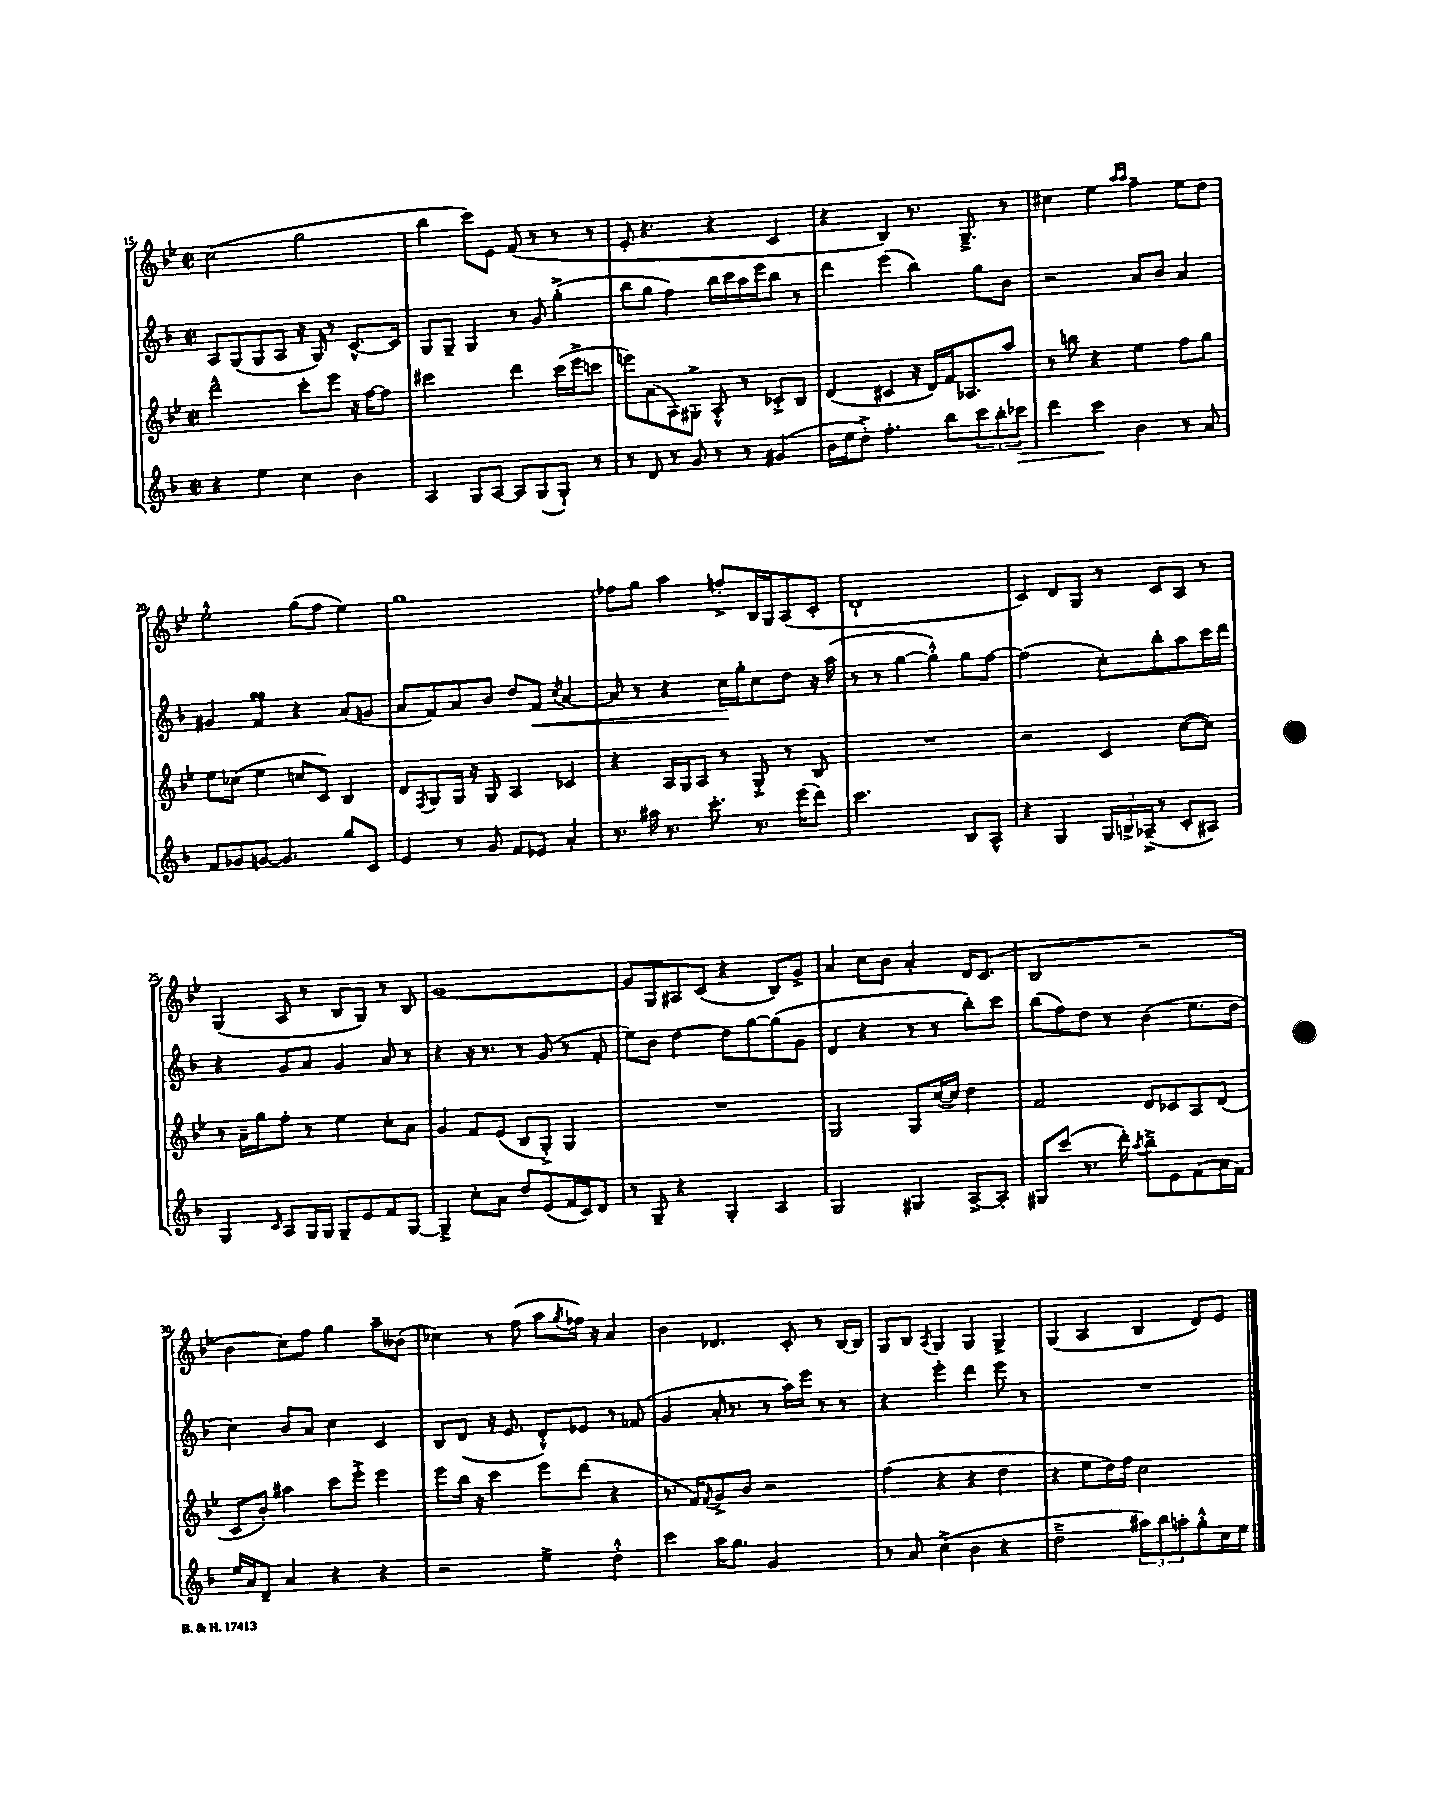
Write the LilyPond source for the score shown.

<<
\new StaffGroup <<
\new Staff = "s0" {
    \clef treble \key bes \major \defaultTimeSignature \time 2/2
    c''2( g''2 |
    bes''4 c'''8) ees'8 f'8( r8 r8 r8 |
    ees'8-. r4. r4 c'4 |
    r4 bes4) r8. g8.---> r8 |
    cis''4 ees''4 \grace { a''16 a''16 } f''4-- ees''8 d''8 |
    ees''2-.-^ g''8( f''8 ees''4) |
    g''1 |
    fes''8 g''8 a''4 f''8-.-> bes16 g16 a8( c'8-. |
    d'1-! |
    c'4) d'8 g8 r8 c'8 a8 r8 |
    g4( a8 r8 bes8 g8) r8 bes8 |
    g'1~ |
    g'8 g8 ais8 c'8( r4 bes8) g'8-> |
    a'4 c''8 bes'8 a'4-. d'16 c'8.( |
    bes2 r2 |
    bes'4 c''8) f''8 g''4 a''8-- beses'8( |
    ces''4) r8 f''8( a''8 \acciaccatura { g''8 } fes''16) r16 a'4 |
    bes'4 des'4. c'8-. r8 bes16~ bes16 |
    g8 bes8 \acciaccatura { a8 } g4 g4 g4-> |
    g4( a4 bes4 d'8) ees'8 \bar "|." |
}
\new Staff = "s1" {
    \clef treble \key f \major \defaultTimeSignature \time 2/2
    a8 g8( g8 a8 r16 g16) r8 c'8.~-^ c'16 |
    g8 g8-- g4 r8 g'8 g''4-.->( |
    bes''8 g''8 f''4) bes''16 c'''16 a''16 e'''16 bes''8 r8 |
    d'''4 e'''4( bes''4) g''8 bes'8 |
    r2 a'8 bes'8 a'4 |
    gis'4 f'4\turn r4 a'8( g'8 |
    a'8 f'8) a'8 bes'8 d''8 f'8\< \acciaccatura { c''8 } a'4~ |
    a'8 r8 r4 c''16\! g''16-. c''8 d''8 r16 a''16( |
    r8 r8 g''4~ g''4-.-^) g''8 f''8~ |
    f''2( c''8-.) bes''8-. a''8 c'''16 d'''16 |
    r4 g'8 a'8 g'4 a'8 r8 |
    r4 r16 r8. r8 g'8( r8 f'8-. |
    e''8) bes'8 d''4~ d''8 g''8~ g''8( g'8 |
    d'4 r4 r8 r8 bes''8-.) c'''8 |
    bes''8( f''8) d''8 r8 bes'4( e''8. d''16 |
    c''4) bes'8 a'8 c''4 c'4 |
    bes8 d'8( r16 e'8. d'8-.-^) ees'8 r8 fes'8( |
    g'4 a'16-. r8. r8 a''16) e'''16 r8 r8 |
    r4 e'''4-. d'''4 e'''8 r8 |
    R1 \bar "|." |
}
\new Staff = "s2" {
    \clef treble \key bes \major \defaultTimeSignature \time 2/2
    d'''2-^ c'''8-. ees'''8 r16 f''16~ f''8 |
    cis'''2 d'''4 cis'''16( ees'''16-> c'''8 |
    e'''8) a'8( a8) gis8-.-> a8-.-^ r8 ces'8-.-> bes8 |
    d'4( cis'4 r16 d'16) f'16 aes8. a''8 |
    r8 b''8 r4 ees''4 f''8 g''8 |
    ees''8 ces''8( ees''4 c''8 c'8) bes4 |
    d'8 \acciaccatura { f8 } g8 g16 r16 g8 a4 ces'4 |
    r4 a16 g16 a8 r8 g8-.-> r8 bes8 |
    R1 |
    r2 c'4 c''8~( c''8) |
    r8 a'16-- g''16 f''8-. r8 ees''4 c''8-. a'8 |
    g'4 f'8 ees'8( bes8 g8-.->) g4 |
    R1 |
    g2 g8 c''16~( c''16) d''4 |
    f'2 d'8 ces'8 a8 d'8( |
    c'8 bes'8-.) ais''4 c'''8 ees'''8-.-> ees'''4 |
    ees'''8 bes''16 r16 c'''4 ees'''8 d'''8( r4 |
    r8. f'16) \acciaccatura { f'8 } g'8-> bes'8 r2 |
    f''4( r4 r4 d''4 |
    r4 ees''8 d''16) f''16 c''2 \bar "|." |
}
\new Staff = "s3" {
    \clef treble \key f \major \defaultTimeSignature \time 2/2
    r4 e''4 c''4 bes'4 |
    a4 g8 a8~ a8 g8( g8-!) r8 |
    r8 d'8 r8 g'8 r8 r8 gis'4( |
    bes'16 e''16 d''8-.->) f''4.-. bes''8 \tuplet 3/2 { c'''8 bes''8-. ces'''8\> } |
    d'''4 c'''4\! bes'4 r8 a'8 |
    f'8 ges'8 g'8~ g'4. g''8 c'8 |
    e'4 r8 g'8 f'8 ees'8 a'4-. |
    r8. ais''16 r8. c'''8.-. r8. e'''16( d'''8) |
    c'''2. bes8 a8-^ |
    r4 g4 \tuplet 3/2 { g16 b16-> aes16--->( } r8 c'8-. ais8) |
    g4 \grace { c'16 } a8 g16 g16 g8-- e'8 f'8 g8~ |
    g4---> c''8-. a'8 d''8 e'8( f'16 c'16) d'8 |
    r8 g8-- r4 g4-. a4 |
    g2 gis4 a8~-> a8-. |
    gis8 c'''8( r8. d'''16-.) \acciaccatura { a''8 } bes''8---> e'8 f'8( a'16 f'16) |
    e''16 a'16 d'8-- a'4 r4 r4 |
    r2 e''4-> d''4-.-^ |
    c'''4 a''16 g''8. g'2 |
    r8 a'8 c''4->( bes'4 r4 |
    d''2---> \tuplet 3/2 { ais''8) bes''8 a''8-. } g''8-.-^ c''16 e''16 \bar "|." |
}
>>
>>
\layout { \context { \Score currentBarNumber = #15 } }
